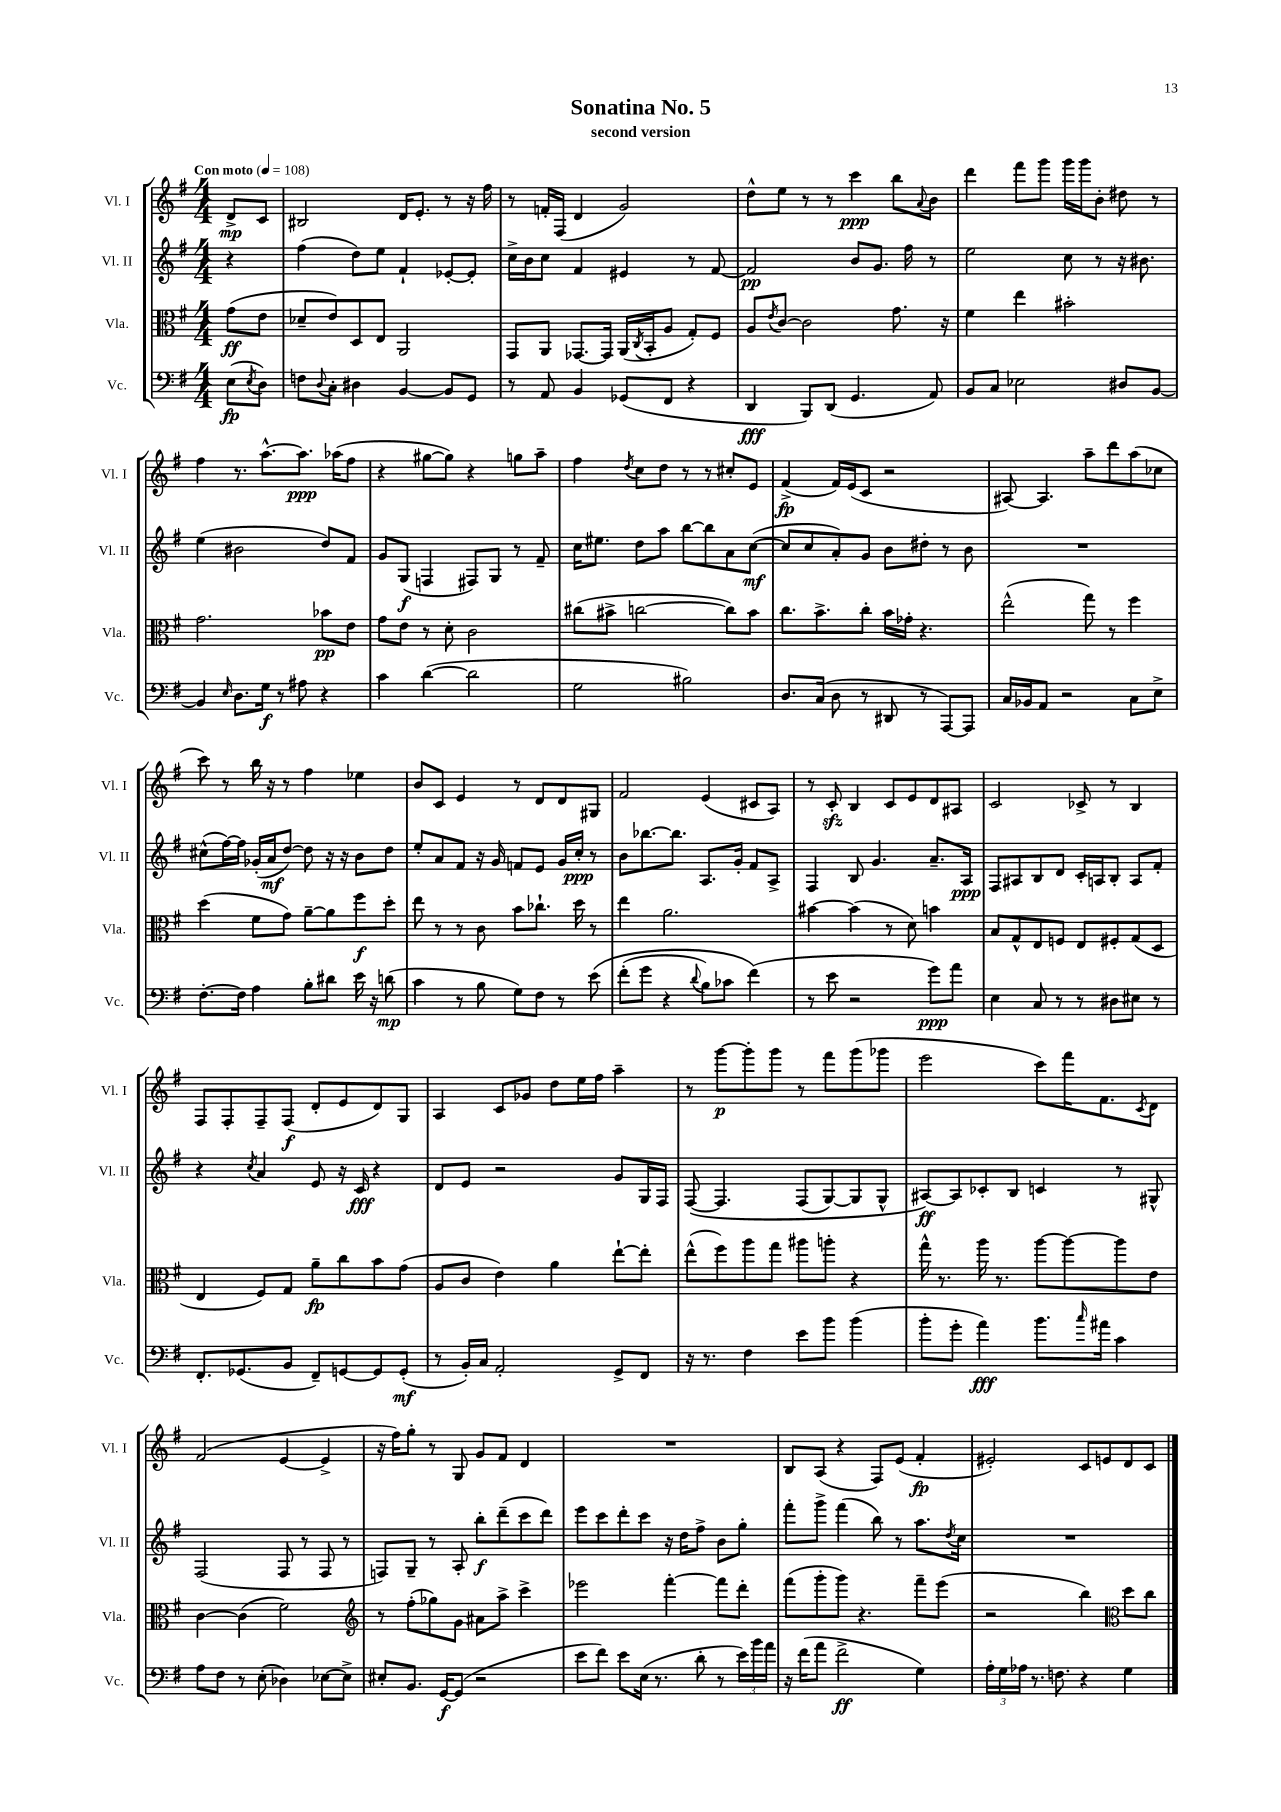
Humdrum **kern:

**kern	**kern	**kern	**kern
*staff4	*staff3	*staff2	*staff1
*clefF4	*clefC3	*clefG2	*clefG2
*k[f#]	*k[f#]	*k[f#]	*k[f#]
*M4/4	*M4/4	*M4/4	*M4/4
*MM108	*MM108	*MM108	*MM108
(8E\L	(8g\L	4r	8d^/L
8qE/	.	.	.
8D\J)	8e\J	.	8c/J
=	=	=	=
8F\L	8d-~/L	(4ff#\	2B#/
8qqD/	.	.	.
8C'\J	8e/)	.	.
4D#\	8D/	8dd\L)	.
.	8E/J	8ee\J	.
[4BB/	2AA/	4f#`/	16d/LK
.	.	.	8.e'/J
8BB/]L	.	[8e-'/L	8r
8GG/J	.	8e-'/]J	16r
.	.	.	16ff#\
=	=	=	=
8r	8GG/L	16cc^\LL	8r
.	.	16b\J	.
8AA/	8AA/J	8cc\J	16f'/LL
.	.	.	(16F#/JJ
4BB/	[8.GG-/L	4f#/	4d/
.	16GG-/]Jk	.	.
(8GG-/L	(16AA/LL	4e#/	2g/)
.	8qC/	.	.
.	16BB'/J	.	.
8FF#/J	8A/J	.	.
4r	8G'/L)	8r	.
.	8F#/J	[8f#/	.
=	=	=	=
4DD/	8A/L	2f#/]	8dd^^\L
.	8qe/	.	.
.	[8c/J	.	8ee\J
8BBB/L)	2c\]	.	8r
(8DD/J	.	.	8r
4.GG/	.	8b/L	4ccc\
.	.	8.g/J	.
.	8.g\	.	8bb\L
.	.	16ff#\	.
.	.	.	8qqa/
8AA/)	.	8r	8b\J
.	16r	.	.
=	=	=	=
8BB/L	4f#\	2ee\	4ddd\
8C/J	.	.	.
2E-\	4ee\	.	8fff#\L
.	.	.	8ggg\J
.	2b#'\	8cc\	16ggg\LL
.	.	.	16ggg\J
.	.	8r	8b'\J
8D#/L	.	16r	8dd#\
.	.	8.b#\	.
[8BB/J	.	.	8r
=	=	=	=
4BB/]	2.g\	(4ee\	4ff#\
16qqE/	.	.	.
8.D\L	.	2b#\	8.r
16G\Jk	.	.	[8.aa^^\L
8r	.	.	.
8A#\	.	.	8.aa\]J
4r	8b-\L	8dd/L)	.
.	.	.	(16aa-\LK
.	8e\J	8f#/J	8ff#\J
=	=	=	=
4c\	8g\L	8g/L	4r
.	8e\J	(8G/J	.
([4d\	8r	4F/	[8gg#\L
.	8d'\	.	8gg#\]J)
2d\]	2c\	8F#/L)	4r
.	.	8G/J	.
.	.	8r	8gg\L
.	.	8f#~/	8aa~\J
=	=	=	=
2G\	(8cc#\L	16cc\LK	4ff#\
.	.	8.ee#\J	.
.	8b#^\J	.	.
.	.	.	8qdd/
.	[2cc\	8dd\L	8cc\L
.	.	8aa\J	8dd\J
2B#\)	.	[8bb\L	8r
.	.	8bb\]	8r
.	8cc\]L)	8a\	8cc#'/L
.	8b#\J	([8cc\J	8e/J
=	=	=	=
8.D/L	8.cc\L	8cc/]L	(4f#^/
.	.	8cc/	.
(16C/Jk	8.b^\	.	.
8D\	.	8a'/)	16f#/LL)
.	.	.	(16e/J
8r	8cc'\J	8g/J	8c/J
8DD#/	16b\LL	8b\L	2r
.	16g-'\JJ	.	.
8r	4.r	8dd#'\J	.
[8AAA/L)	.	8r	.
8AAA/]J	.	8b\	.
=	=	=	=
16C/LL	(2ee^^\	1r	[8A#/)
16BB-/J	.	.	.
8AA/J	.	.	4.A#/]
2r	.	.	.
.	8gg\)	.	8aa~\L
.	8r	.	8ddd\
8C\L	4ff#\	.	(8aa\
8E^\J	.	.	8cc-\J
=	=	=	=
[8.F#'\L	(4dd\	(8cc#^^\L	8ccc\)
.	.	[16ff#\L)	8r
16F#\]Jk	.	16ff#\]JJ	.
4A\	8f#\L	(16g-'/LL	16bb\
.	.	16a/J	16r
.	8g\J)	[8dd/J)	8r
8B'\L	[8a~\L	8dd\]	4ff#\
8d#\J	8a\]	16r	.
.	.	16r	.
16e\	8ff#\	8b\L	4ee-\
16r	.	.	.
(8d\	8dd'\J	8dd\J	.
=	=	=	=
4c\	8ee\	8ee'/L	8b/L
.	8r	8a/	8c/J
8r	8r	8f#/J	4e/
8B\	8c\	16r	.
.	.	16g/	.
8G\L)	8b\L	8f/L	8r
8F#\J	8.cc-`\J	8e/J	8d/L
8r	.	16g/LL	8d/
.	16dd\	16cc'/JJ	.
&(8e\	8r	8r	8G#/J
=	=	=	=
(8f#'\L	4ee\	8b\L	2f#/
8g\J	.	[8.bb-\	.
4r	2.a\	.	.
.	.	8.bb-\]J	.
8qqd/	.	.	.
8B\L)	.	8.A/L	(4e/
8c-\J	.	.	.
.	.	16g'/Jk	.
(4f#\&)	.	8f#/L	8c#/L
.	.	8A^/J	8A/J)
=	=	=	=
8r	[4b#\	4F#/	8r
8e\	.	.	8c'/
2r	(4b#\]	8B/	4B/
.	.	4.g/	.
.	8r	.	8c/L
.	8d\)	.	8e/
8g\L)	4b\	8.a~/L	8d/
8a\J	.	.	8A#/J
.	.	16A/Jk	.
=	=	=	=
4E\	8B/L	8F#/L	2c/
.	8G^^/	8A#/	.
8C/	8E/	8B/	.
8r	8F/J	8d/J	.
8r	8E/L	16c'/LL	8c-^/
.	.	16A/J	.
8D#\L	8F#'/	8B'/J	8r
8E#\J	(8G/	8A/L	4B/
8r	8D/J	8f#'/J	.
=	=	=	=
8.FF#'/L	4E/	4r	8F#/L
.	.	.	8F#'/
(8.GG-/	.	.	.
.	.	8qcc/	.
.	8F#/L)	4a/	8F#~/
8BB/J	8G/J	.	(8F#/J
8FF#~/L)	8a~\L	8e/	8d'/L
[8GG/	8cc\	16r	8e/
.	.	16c/	.
8GG/]	8b\	4r	8d/)
(8GG'/J	(8g\J	.	8G/J
=	=	=	=
8r	8A/L	8d/L	4A/
16BB'/LL)	8c/J	8e/J	.
16C/JJ	.	.	.
2AA'/	4e\)	2r	8c/L
.	.	.	8g-/J
.	4a\	.	8dd\L
.	.	.	16ee\L
.	.	.	16ff#\JJ
8GG^/L	[8ee`\L	8g/L	4aa~\
8FF#/J	8ee'\]J	16G/L	.
.	.	16F#/JJ	.
=	=	=	=
16r	(8ee^^\L	&([8F#/	8r
8.r	.	.	.
.	8ff#\)	4.F#/]	[8ggg\L
4F#\	8aa\	.	8ggg'\]
.	8gg\J	.	8ggg\J
8e\L	8aa#\L	(8F#/L	8r
8b\J	8aa'\J	[8G/)	8fff#\L
(4b\	4r	8G/]	(8ggg\
.	.	8G^^/J	8ggg-\J
=	=	=	=
8b'\L	16gg^^\	[8A#/L&)	2eee\
.	8.r	.	.
8g'\J	.	8A#/]	.
4a\)	16aa\	8c-'/	.
.	8.r	.	.
.	.	8B/J	.
8.b\L	[8aa\L	4c/	8ccc\L)
.	8aa\_	.	16fff#\K
16qqcc/	.	.	.
16a#\Jk	.	.	8.f#\
4c\	8aa\]	8r	.
.	.	.	8qc/
.	8e\J	8G#^^/	8d\J
=	=	=	=
8A\L	[4c\	(2F#/	(2f#/
8F#\J	.	.	.
8r	(4c\]	.	.
(8E'\	.	.	.
4D-\)	2f#\)	8F#/	[4e/
.	.	8r	.
[8E-\L	.	8F#/	4e^/]
8E-^\]J	.	8r	.
=	=	=	=
*	*clefG2	*	*
8E#'/L	8r	8F/L)	16r
.	.	.	16ff#\LK)
8.BB/J	(8ff#'\L	8G~/J	8gg'\J
.	8gg-\)	8r	8r
[16GG/LK	.	.	.
(8GG/]J	8g\J	8A'/	8G/
2r	8a#\L	8bb'\L	8g/L
.	8aa^\J	(8ddd~\	8f#/J
.	4ccc^\	8ccc\	4d/
.	.	8ddd\J)	.
=	=	=	=
8e\L	2eee-\	8eee\L	1r
8f#\J)	.	8ccc\	.
8e\L	.	8ddd'\	.
(16E\Jk	.	8ccc\J	.
8.r	.	.	.
.	[4fff#'\	16r	.
.	.	16dd\LK	.
8d'\	.	8ff#^\J	.
8r	8fff#\]L	8b\L	.
24e\LL)	8ddd'\J	8gg'\J	.
24b\	.	.	.
24a\JJ	.	.	.
=	=	=	=
16r	(8fff#\L	8fff#'\L	8B/L
(16f#\LK	.	.	.
8a\J	8ggg'\	8ggg^\J	(8A/J
2f#^\	8ggg\J)	(4fff#\	4r
.	4.r	.	.
.	.	8bb\)	8F#/L)
.	.	8r	(8e/J
4G\)	8fff#~\L	8.aa\L	4f#'/
.	(8eee\J	.	.
.	.	8qdd/	.
.	.	16cc\Jk	.
=	=	=	=
24A'\LL	2r	1r	2e#'/)
24G\	.	.	.
24A-\JJ	.	.	.
8.r	.	.	.
8.F\	.	.	.
4r	4bb\)	.	8c/L
.	.	.	8e/
*	*clefC3	*	*
4G\	8dd\L	.	8d/
.	8cc\J	.	8c/J
==	==	==	==
*-	*-	*-	*-
